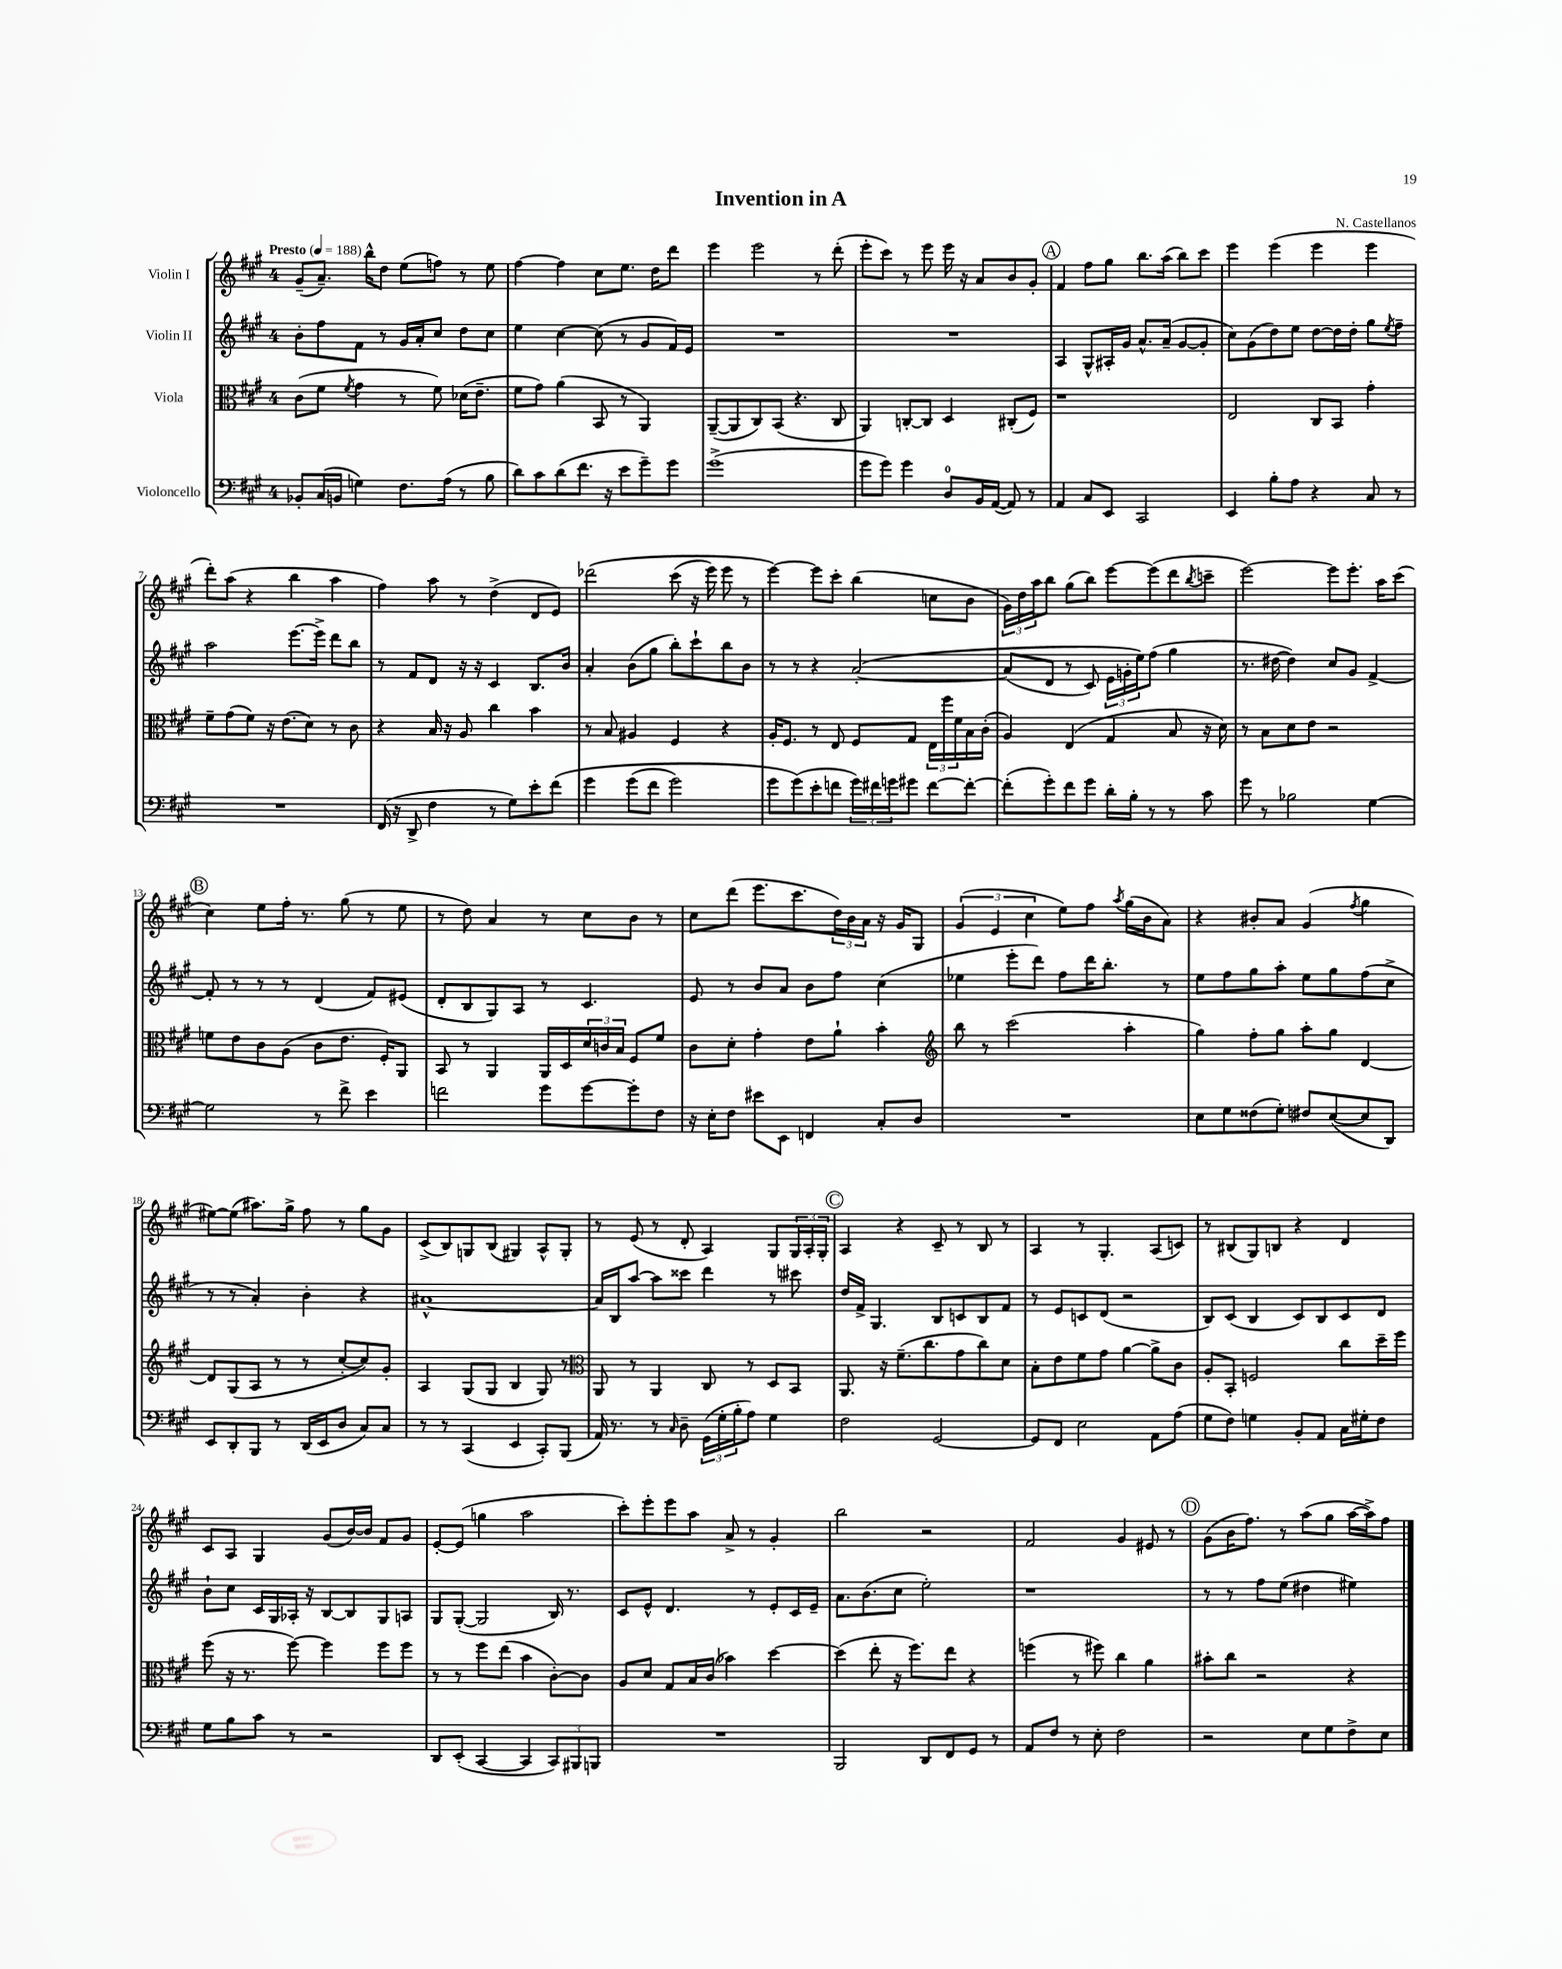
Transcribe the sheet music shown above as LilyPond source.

\header { title = "Invention in A" composer = "N. Castellanos" }
<<
\new StaffGroup <<
\new Staff = "s0" \with { instrumentName = "Violin I" } {
    \clef treble \key a \major \once \override Staff.TimeSignature.style = #'single-digit \time 4/4 \tempo "Presto" 4 = 188
    gis'8--( a'8.--) b''16-^ d''8 e''8( f''8) r8 e''8 |
    fis''4~ fis''4 cis''8 e''8. d''16 d'''8 |
    e'''4 e'''2 r8 d'''8-.( |
    e'''8-. cis'''8) r8 e'''8 e'''16 r16 a'8 b'8 gis'8-. |
    \mark \markup { \circle "A" } fis'4 fis''8 gis''8 b''8. a''16( b''8) cis'''8 |
    e'''4 e'''4( e'''4 e'''4 |
    d'''8-.) a''8( r4 b''4 a''4 |
    fis''4) a''8 r8 d''4->( d'8 e'8) |
    des'''2\( cis'''8( r16 e'''16) e'''8 r8 |
    e'''4~\) e'''8 cis'''8-. b''4( c''8 b'8 |
    \tuplet 3/2 { gis'16) d''16 a''16 } b''8 gis''8( b''8) e'''8~ e'''8( d'''8 \acciaccatura { b''8 } c'''8-- |
    e'''2~) e'''8 e'''8.-. a''16 cis'''8( |
    \mark \markup { \circle "B" } cis''4) e''8 fis''16-. r8. gis''8( r8 e''8 |
    r8 d''8) a'4 r8 cis''8 b'8 r8 |
    cis''8 d'''8( e'''8. cis'''8. \tuplet 3/2 { d''16) b'16 a'16 } r16 gis'16 gis8 |
    \tuplet 3/2 { gis'4( e'4 cis''4 } e''8) fis''8 \acciaccatura { a''8 } gis''16( b'16 a'8) |
    r4 bis'8-. a'8 gis'4( \acciaccatura { fis''8 } gis''4 |
    eis''8~) eis''8( ais''8.) gis''16-> fis''8 r8 gis''8 gis'8 |
    cis'8->( b8) g8 b8( gis4) a8-^ gis8-. |
    r8 e'8( r8 d'8-. a4) gis8 \tuplet 3/2 { gis16 a16-. gis16-. } |
    \mark \markup { \circle "C" } a4 r4 cis'8-- r8 b8 r8 |
    a4 r8 gis4.-. a8( c'8) |
    r8 bis8( gis8) b8 r4 d'4 |
    cis'8 a8 gis4 gis'8( b'16~) b'16 fis'8 gis'8 |
    e'8~-. e'8( g''4 a''2 |
    cis'''8-.) e'''8-. e'''8 a''8 a'8-> r8 gis'4-. |
    b''2 r2 |
    fis'2 gis'4 eis'8 r8 |
    \mark \markup { \circle "D" } gis'8( b'16 fis''8.) r8 a''8( gis''8 a''16~ a''16->) fis''8 \bar "|." |
}
\new Staff = "s1" \with { instrumentName = "Violin II" } {
    \clef treble \key a \major \once \override Staff.TimeSignature.style = #'single-digit \time 4/4
    b'8-. fis''8 fis'8 r8 gis'16 a'16-. cis''8 d''8 cis''8 |
    e''4 cis''4~ cis''8( r8 gis'8 fis'16) e'16 |
    R1 |
    R1 |
    \mark \markup { \circle "A" } a4 gis8-^ ais16-. gis'16 a'8.-^ a'16--( gis'8~ gis'8-. |
    cis''8) gis'8( d''8) e''8 d''8~ d''16 d''16-. gis''8 \acciaccatura { e''8 } fis''8-- |
    a''2 e'''8.~ e'''16-> d'''8 b''8 |
    r8 fis'8 d'8 r16 r16 cis'4 b8. b'16 |
    a'4-. b'8( gis''8 b''8-.) cis'''8-! b''8 b'8 |
    r8 r8 r4 a'2~-.\( |
    a'8( d'8 r8 cis'8) \tuplet 3/2 { e'16 g'16-. e''16\) } fis''8( gis''4 |
    r8. dis''16~ dis''4) cis''8 gis'8 fis'4~-> |
    \mark \markup { \circle "B" } fis'8-. r8 r8 r8 d'4( fis'8) eis'8( |
    d'8-. b8 gis8) a8 r8 cis'4. |
    e'8 r8 b'8 a'8 b'8 fis''8 cis''4( |
    ees''4 e'''8-. d'''8) fis''8 d'''16 b''8.-. r8 |
    e''8 fis''8 gis''8 a''8-. e''8 gis''8 fis''8( cis''8-> |
    r8 r8 a'4-.) b'4-. r4 |
    ais'1~-^ |
    ais'16 b16 a''8~ a''8 cisis'''8 d'''4 r8 cis'''8 |
    \mark \markup { \circle "C" } d''16 fis'16-> gis4. b8 c'8 b8 fis'8 |
    r8 e'8 c'8 d'8( r2 |
    b8) cis'8( b4 cis'8) b8 cis'8 d'8 |
    b'8-! cis''8 cis'16 gis16 aes16-. r16 b8~ b8 gis8 a8 |
    gis8 gis8~-.( gis2 b16) r8. |
    cis'8 e'8-^ d'4. r8 e'8-. cis'16 e'16-- |
    a'8. b'8.( cis''8 e''2-.) |
    r1 |
    \mark \markup { \circle "D" } r8 r8 fis''8 e''8( dis''4 eis''4) \bar "|." |
}
\new Staff = "s2" \with { instrumentName = "Viola" } {
    \clef alto \key a \major \once \override Staff.TimeSignature.style = #'single-digit \time 4/4
    cis'8( fis'8 \acciaccatura { fis'8 } gis'4 r8 fis'8) des'16( e'8.-- |
    fis'8 gis'8) a'4( b,8 r8 a,4) |
    a,8~--( a,8 cis8) b,8( r4. cis8 |
    a,4) c8~-. c8 d4 cis8-.( fis8) |
    \mark \markup { \circle "A" } r1 |
    e2 cis8 b,8 gis'4-. |
    fis'8-- gis'8( fis'8) r16 e'8.( d'8) r8 cis'8 |
    r4 b16 r16 a8 cis''4 b'4 |
    r8 b8 ais4 fis4 r4 |
    a16-. fis8. r8 e8 fis8 gis8 \tuplet 3/2 { e16 fis''16 fis'16 } b16 cis'16-.( |
    a4) e4( gis4 b8 r16 d'16) |
    r8 b8 d'8 e'8 r2 |
    \mark \markup { \circle "B" } f'8 e'8 cis'8 a8( cis'8 e'8. fis16-.) a,8 |
    b,8 r8 a,4 a,16 d16 \tuplet 3/2 { d'16 c'16 b16 } fis8 fis'8 |
    cis'8 d'8-. gis'4-. e'8 a'8-! b'4-. |
    \clef treble b''8 r8 cis'''2( a''4-. |
    gis''4) fis''8-. gis''8 a''8-. gis''8 d'4~ |
    d'8 gis8( a8 r8 r8 cis''8~-. cis''8) gis'8-. |
    a4 gis8( gis8 b4 gis8) r8 |
    \clef alto a,8 r8 a,4 cis8 r8 d8 b,8 |
    \mark \markup { \circle "C" } a,8. r16 fis'8.--( cis''8. gis'8 cis''8) d'8 |
    b8-. e'8 fis'8 gis'8 a'4~ a'8-> cis'8 |
    a8-. b,8-. f2 cis''8 d''16-- fis''16 |
    fis''8( r16 r8. fis''8~) fis''4 fis''8 fis''8 |
    r8 r8 fis''8 e''8( b'4 cis'8~-.) cis'8 |
    a8 d'8 gis8 b16 cis'16( bes'4) d''4~ |
    d''4( e''8-. r16 fis''8.) e''8 r4 |
    f''4( r8 fis''8) cis''4 a'4 |
    \mark \markup { \circle "D" } bis'8-. cis''8 r2 r4 \bar "|." |
}
\new Staff = "s3" \with { instrumentName = "Violoncello" } {
    \clef bass \key a \major \once \override Staff.TimeSignature.style = #'single-digit \time 4/4
    bes,8-. cis16( b,16 g4) fis8. a16( r8 b8 |
    d'8) cis'8 d'8( fis'8. r16 e'8 gis'8--) gis'8 |
    gis'1->( |
    gis'8 gis'8) gis'4 d8-0 b,16 a,16~( a,8) r8 |
    \mark \markup { \circle "A" } a,4 cis8 e,8 cis,2 |
    e,4 b8-. a8 r4 cis8 r8 |
    R1 |
    fis,16( r16 d,8-> fis4 r8 gis8) e'8-. fis'8\( |
    gis'4 gis'8( fis'8 gis'2) |
    gis'8 gis'8(\) e'8-. f'8 \tuplet 3/2 { gis'16) fis'16 g'16 } gis'8 fis'8~ fis'8~-. |
    fis'8-.( gis'8-.) fis'8 gis'8 d'16-. b16-. r8 r8 cis'8 |
    gis'8 r8 bes2 gis4~ |
    \mark \markup { \circle "B" } gis2 r8 fis'8-> e'4 |
    f'2 gis'8 gis'8~ gis'8-. fis8 |
    r16 e16-. fis8 eis'8 e,8 f,4 cis8-. d8 |
    R1 |
    e8 gis8 fisis8( gis8-.) fis8 e8~( e8 d,8) |
    e,8 d,8-. b,,8 r8 d,16( e,16 d8 cis8) cis8 |
    r8 r8 cis,4( e,4 cis,8-.) b,,8( |
    a,16) r8. r8 \grace { cis16 } d8-- \tuplet 3/2 { gis,16( gis16-. b16-. } a8) gis4 |
    \mark \markup { \circle "C" } fis2 gis,2~ |
    gis,8 fis,8 e2 a,8 a8( |
    gis8 fis8) g4 b,8-. a,8 cis16 gis16-. fis8 |
    gis8 b8 cis'8 r8 r2 |
    d,8 e,8-.( cis,4~ cis,4 \tuplet 3/2 { cis,8) bis,,8 b,,8 } |
    R1 |
    b,,2 d,8 fis,8 gis,8 r8 |
    a,8 fis8 r8 e8-. fis2 |
    \mark \markup { \circle "D" } r2 e8 gis8 fis8-> e8 \bar "|." |
}
>>
>>
